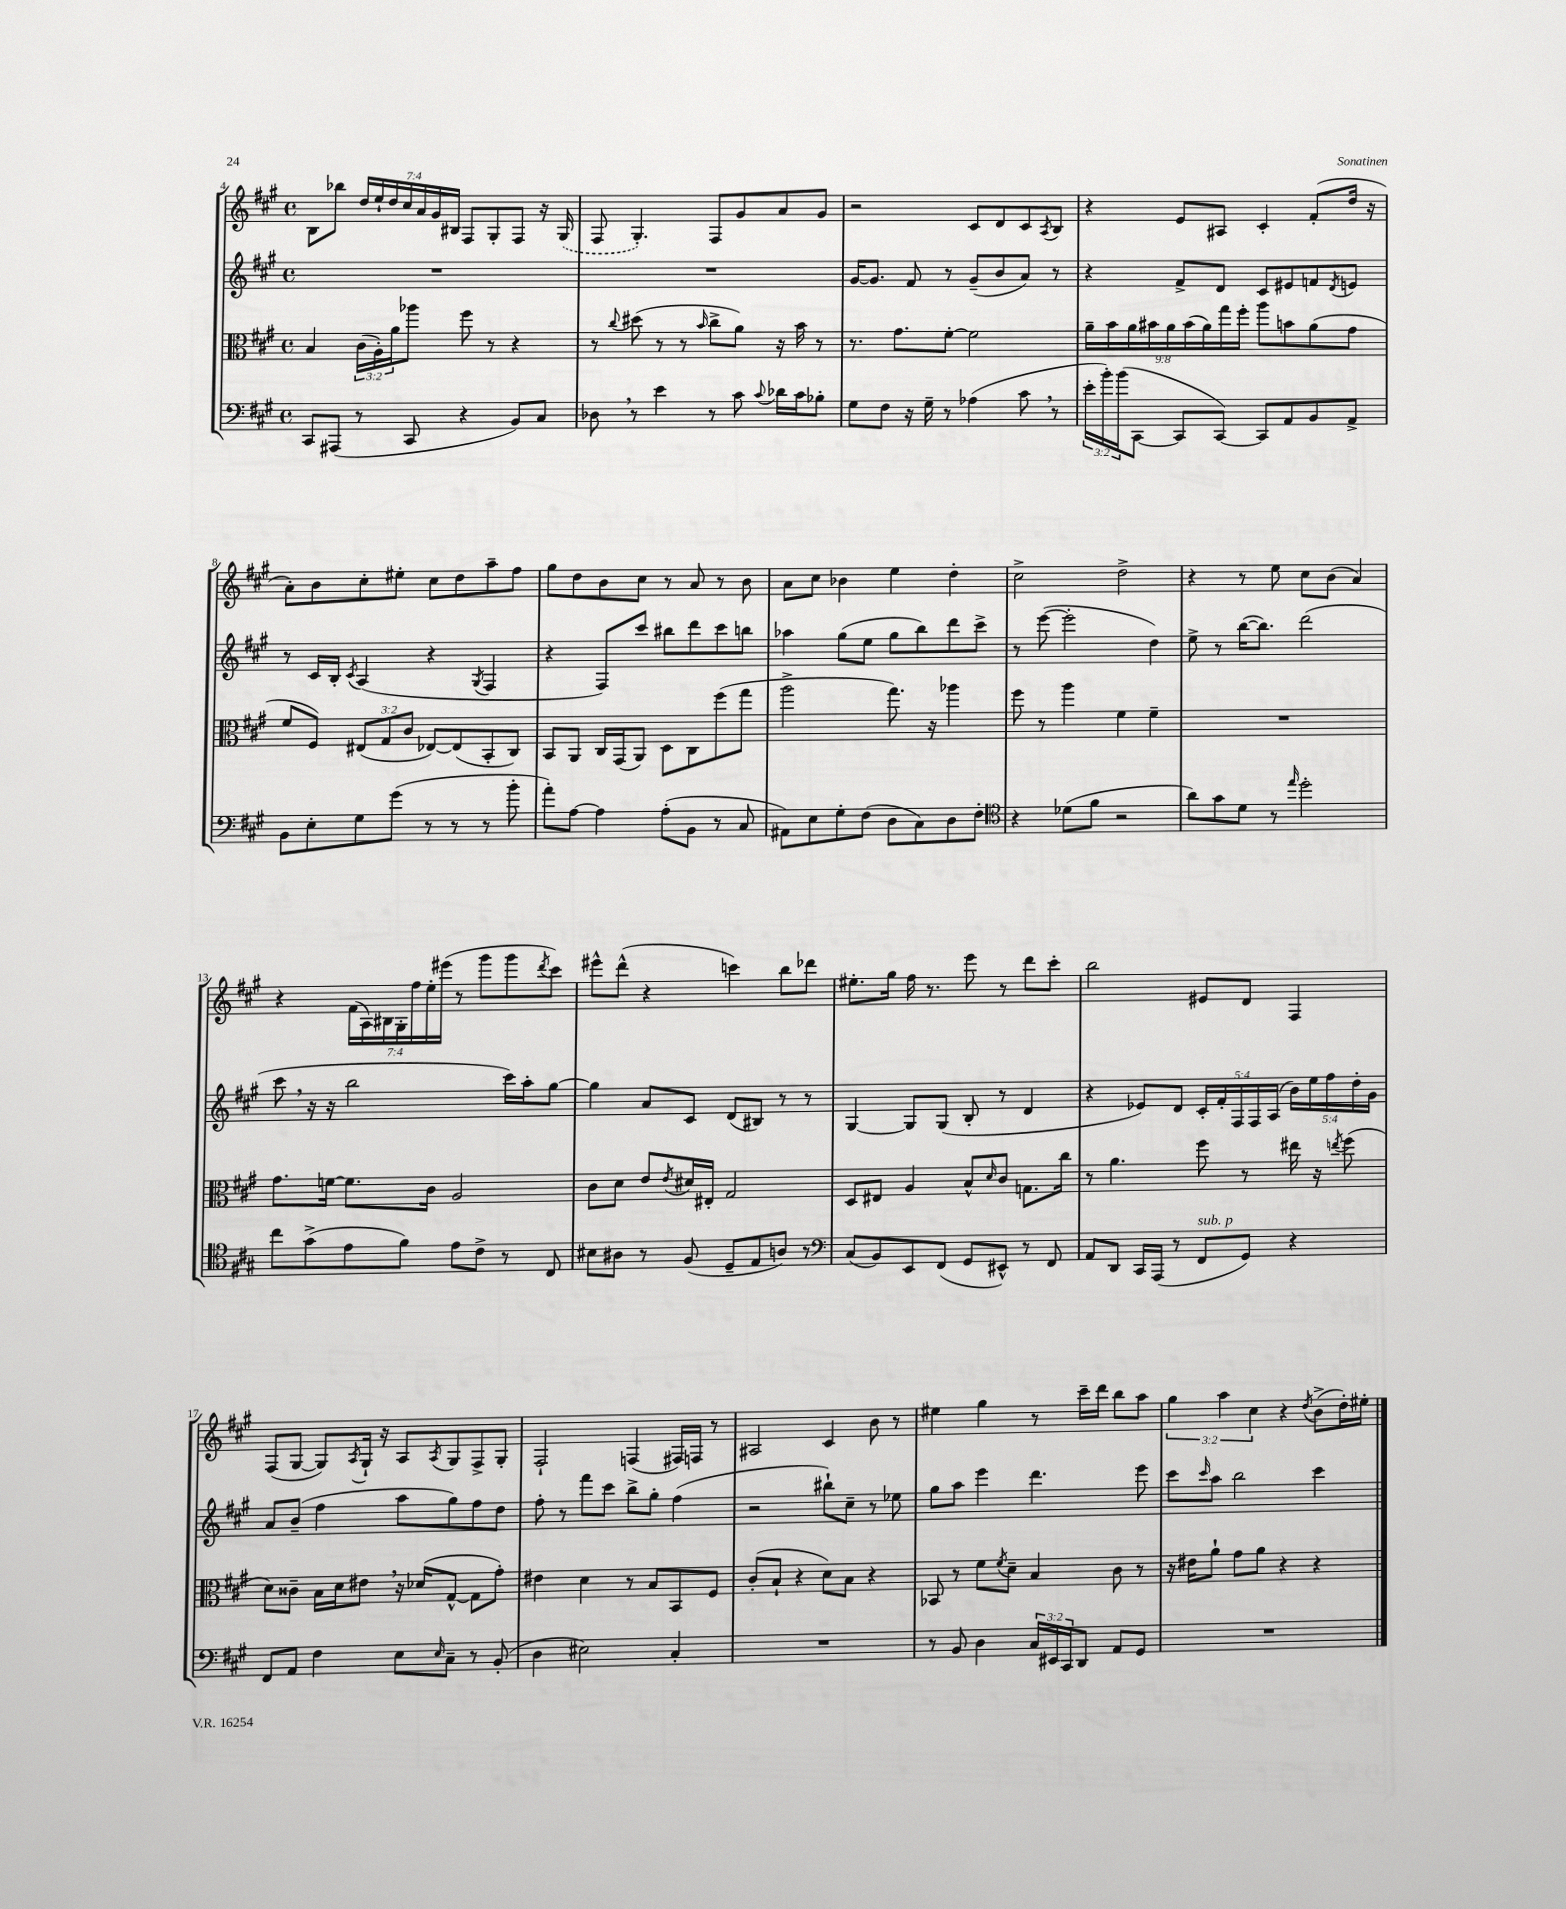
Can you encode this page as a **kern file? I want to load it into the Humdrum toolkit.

**kern	**kern	**kern	**kern
*part4	*part3	*part2	*part1
*staff4	*staff3	*staff2	*staff1
*clefF4	*clefC3	*clefG2	*clefG2
*k[f#c#g#]	*k[f#c#g#]	*k[f#c#g#]	*k[f#c#g#]
*M4/4	*M4/4	*M4/4	*M4/4
*met(c)	*met(c)	*met(c)	*met(c)
=4	=4	=4	=4
8CC#/L	4B/	1r	8B\L
(8AAA#X/J	.	.	8bb-X\J
8r	(24c#\LL	.	28dd/LL
.	.	.	28ee`/
.	24A'\)	.	.
.	.	.	28dd/
.	24a\J	.	.
.	.	.	28cc#/
8CC#/	8aa-X\J	.	.
.	.	.	28a/
.	.	.	28g#/
.	.	.	28B#X/JJ
4r	8ff#\	.	8F#/L
.	8r	.	8G#'/
8BB/L)	4r	.	8F#/J
8C#/J	.	.	16r
.	.	.	(16G#/
=5	=5	=5	=5
8D-X,\	8r	1r	8F#/
.	8qqcc#/	.	.
8r	(8dd#X\	.	4.G#'/)
4e\	8r	.	.
.	8r	.	.
.	16qqb/	.	.
8r	8cc#^\L	.	8F#/L
8c#\	8a\J)	.	8g#/
8qqc#/	.	.	.
16d-X\LL	16r	.	8a/
16c#\J	16b\	.	.
8B-X'\J	8r	.	8g#/J
=6	=6	=6	=6
8G#\L	8.r	[16g#/KL	2r
.	.	8.g#/J]	.
8F#\J	.	.	.
.	8.g#\L	.	.
16r	.	8f#/	.
16G#~\	.	.	.
8r	[8f#'\J	8r	.
(4A-X\	2f#\]	(8g#~/L	8c#/L
.	.	8b/	8d/
8c#,\	.	8a/J)	8c#/
.	.	.	8qA/
8r	.	8r	8B/J
=7	=7	=7	=7
24e'\LL	18a~\LL	4r	4r
24b'\)	.	.	.
.	18b\	.	.
(24b\J	.	.	.
.	18a\	.	.
[8CC#\J	.	.	.
.	18b#X\	.	.
.	18a\	.	.
8CC#/L]	.	8f#^/L	8e/L
.	(18b#\	.	.
.	18a\)	.	.
[8CC#/J)	.	8d/J	8A#X/J
.	18gg#\	.	.
.	18ff#'\JJ	.	.
8CC#/L]	8aa\L	8c#/L	4c#'/
8AA/	8bn\	8e#X/	.
8BB/	(8a\	8fn/	(8f#'/L
.	.	8qd/	.
8AA^/J	8g#\J	8en/J	16dd/Jk
.	.	.	16r
!!LO:LB:g=z
=8	=8	=8	=8
8BB\L	8f#/L	8r	8a'\L)
8E'\	8F#/J)	16c#/LL	8b\
.	.	16B'/JJ	.
.	.	8qc#/	.
8G#\	(12E#X/L	(4A/	8cc#'\
.	12G#/	.	.
(8g#\J	.	.	8ee#X'\J
.	12c#/J	.	.
8r	[8E-X/L)	4r	8cc#\L
8r	(8E-/]	.	8dd\
.	.	8qG#/	.
8r	8BB'/	4F#/	8aa~\
8b'\	8C#/J)	.	8ff#\J
=9	=9	=9	=9
8a'\L)	8BB/L	4r	8gg#\L
[8A\J	8AA/J	.	8dd\
4A\]	16C#/LL	8F#/L)	8b\
.	(16GG#/J	.	.
.	8AA/J)	8ccc#/J	8cc#\J
(8A'\L	8D\L	8bb#X\L	8r
8BB\J	8C#\	8ddd\	8a/
8r	(8ff#\	8ccc#\	8r
8C#/	8gg#\J	8bbn\J	8b\
=10	=10	=10	=10
8AA#X\L)	2aa^\	4aa-X\	8a\L
8E\	.	.	8cc#\J
8G#'\	.	(8gg#\L	4b-X\
(8F#\J	.	8ee\J	.
8D\L	8.gg#\)	8gg#\L	4ee\
8C#\)	.	8bb\)	.
.	16r	.	.
8D\	4aa-X\	8ddd\	4dd'\
8F#'\J	.	8ccc#^\J	.
=11	=11	=11	=11
*clefC4	*	*	*
4r	8ff#\	8r	2cc#^\
.	8r	([8eee\	.
(8d-X\L	4aa\	2eee'\]	.
8f#\J	.	.	.
2r	4f#\	.	2dd^\
.	4f#~\	4dd\)	.
=12	=12	=12	=12
8a\L)	1r	8ee^\	4r
8g#\	.	8r	.
8d\J	.	([16bb\KL	8r
.	.	8.bb\J])	.
8r	.	.	8ee\
16qqee/	.	.	.
2dd'\	.	(2ddd\	8cc#\L
.	.	.	(8b\J
.	.	.	4a/)
!!LO:LB:g=z
=13	=13	=13	=13
8cc#\L	8.g#\L	8ccc#,\	4r
(8g#^\	.	16r	.
.	[16fn\Jk	16r	.
8e\	8.f\L]	2bb\	(28f#\LL
.	.	.	28A\)
.	.	.	28B#X\
.	.	.	28G#'\
8f#\J)	.	.	.
.	.	.	28ff#\
.	.	.	28ee'\
.	16c#\Jk	.	.
.	.	.	(28eee#X\JJ
8e\L	2A/	.	8r
8c#^\J	.	.	8ggg#\L
8r	.	16ccc#\LL)	8ggg#\
.	.	16aa'\J	.
.	.	.	8qddd/
8C#/	.	[8gg#\J	8ccc#\J)
=14	=14	=14	=14
8B#X\L	8c#\L	4gg#\]	8eee#X^^\L
8A#X\J	8d\J	.	(8ddd^^\J
8r	8e/L	8a/L	4r
.	8qe/	.	.
(8F#/	16d#X/L	8c#/J	.
.	16E#X'/JJ	.	.
8D~/L	2G#/	(8d/L	4cccn\)
8E/	.	8B#X/J)	.
8An/J)	.	8r	8bb\L
8r	.	8r	8ddd-X\J
=15	=15	=15	=15
*clefF4	*	*	*
(8C#/L	8D/L	[4G#/	8.ee#X'\L
8BB/)	8E#X/J	.	.
.	.	.	16gg#\Jk
8EE/	4A/	8G#/L]	16ff#\
.	.	.	8.r
(8FF#/J	.	(8G#/J	.
8GG#/L	8B^^/L	8B'/	8eee\
.	16qqd/	.	.
8EE#X^^/J)	8c#/J	8r	8r
8r	8.Gn\L	4d/	8ddd\L
8FF#/	.	.	8ccc#'\J
.	16cc#\Jk	.	.
=16	=16	=16	=16
8AA/L	8r	4r	2bb\
8DD/J	4.a\	.	.
16CC#/LL	.	8e-X/L)	.
(16AAA/JJ	.	.	.
8r	.	8d/J	.
!LO:TX:a:i:t=sub. p	!	!	!
8FF#/L	8ff#\	20c#'/LL	8e#X/L
.	.	20f#'/	.
.	.	20F#/	.
8GG#/J)	8r	.	8d/J
.	.	20F#/	.
.	.	(20A/JJ	.
4r	16ee#X\	20b\LL)	4F#/
.	.	20ee\	.
.	16r	.	.
.	.	20ff#\	.
.	8qeen/	.	.
.	(8ff#\	.	.
.	.	20dd'\	.
.	.	20g#\JJ	.
!!LO:LB:g=z
=17	=17	=17	=17
8FF#/L	8d\L)	8a/L	(8F#/L
8AA/J	8c##X~\J	(8b~/J	[8G#/J
4F#\	16B\LL	4ff#\	8G#/L])
.	16d\J	.	.
.	.	.	8qA/
.	8e#X,\J	.	16G#`/Jk
.	.	.	16r
8E\L	16r	8aa\L	8A/L
.	(16d-X/KL	.	.
16qqE/	.	.	8qA/
8C#~\J	[8G#^^/J	8gg#\)	8G#/
8r	8G#\L]	8ff#\	8F#^/
(8BB'/	8g#'\J)	8dd\J	8G#'/J
=18	=18	=18	=18
4D\	4e#X\	8ff#'\	2F#`/
.	.	8r	.
2E#X\)	4d\	8fff#\L	.
.	.	8ccc#\J	.
.	8r	8bb^\L	(4Fn/
.	8B/L	8gg#'\J	.
4C#'/	8BB/	(4ff#\	16F#X/LL)
.	.	.	16Fn/JJ
.	8F#/J	.	8r
=19	=19	=19	=19
1r	(8c#'/L	2r	2A#X/
.	8B`/J	.	.
.	4r	.	.
.	8d\L)	8bb#X`\L)	4c#/
.	8B\J	8cc#~\J	.
.	4r	8r	8b\
.	.	8ee-X\	8r
=20	=20	=20	=20
8r	8BB-X/	8gg#\L	4ee#X\
8BB/	8r	8aa\J	.
4D\	8f#\L	4eee\	4gg#\
.	8qf#/	.	.
.	8d~\J	.	.
24C#/LL	4B/	4.ddd\	8r
24EE#X/	.	.	.
24CC#/J	.	.	.
8DD/J	.	.	16ccc#~\LL
.	.	.	16ddd\JJ
8AA/L	8c#\	.	8bb\L
8GG#/J	8r	8eee\	8aa\J
=21	=21	=21	=21
1r	16r	8ccc#\L	6gg#\
.	16e#X\KL	.	.
.	.	16qqccc#/	.
.	8a`\J	8aa\J	.
.	.	.	6aa\
.	8g#\L	2bb\	.
.	.	.	6cc#\
.	8a\J	.	.
.	4r	.	4r
.	.	.	8qdd/
.	4r	4ccc#\	(8b^\L
.	.	.	16dd'\L)
.	.	.	16ee#X'\JJ
==	==	==	==
*-	*-	*-	*-
